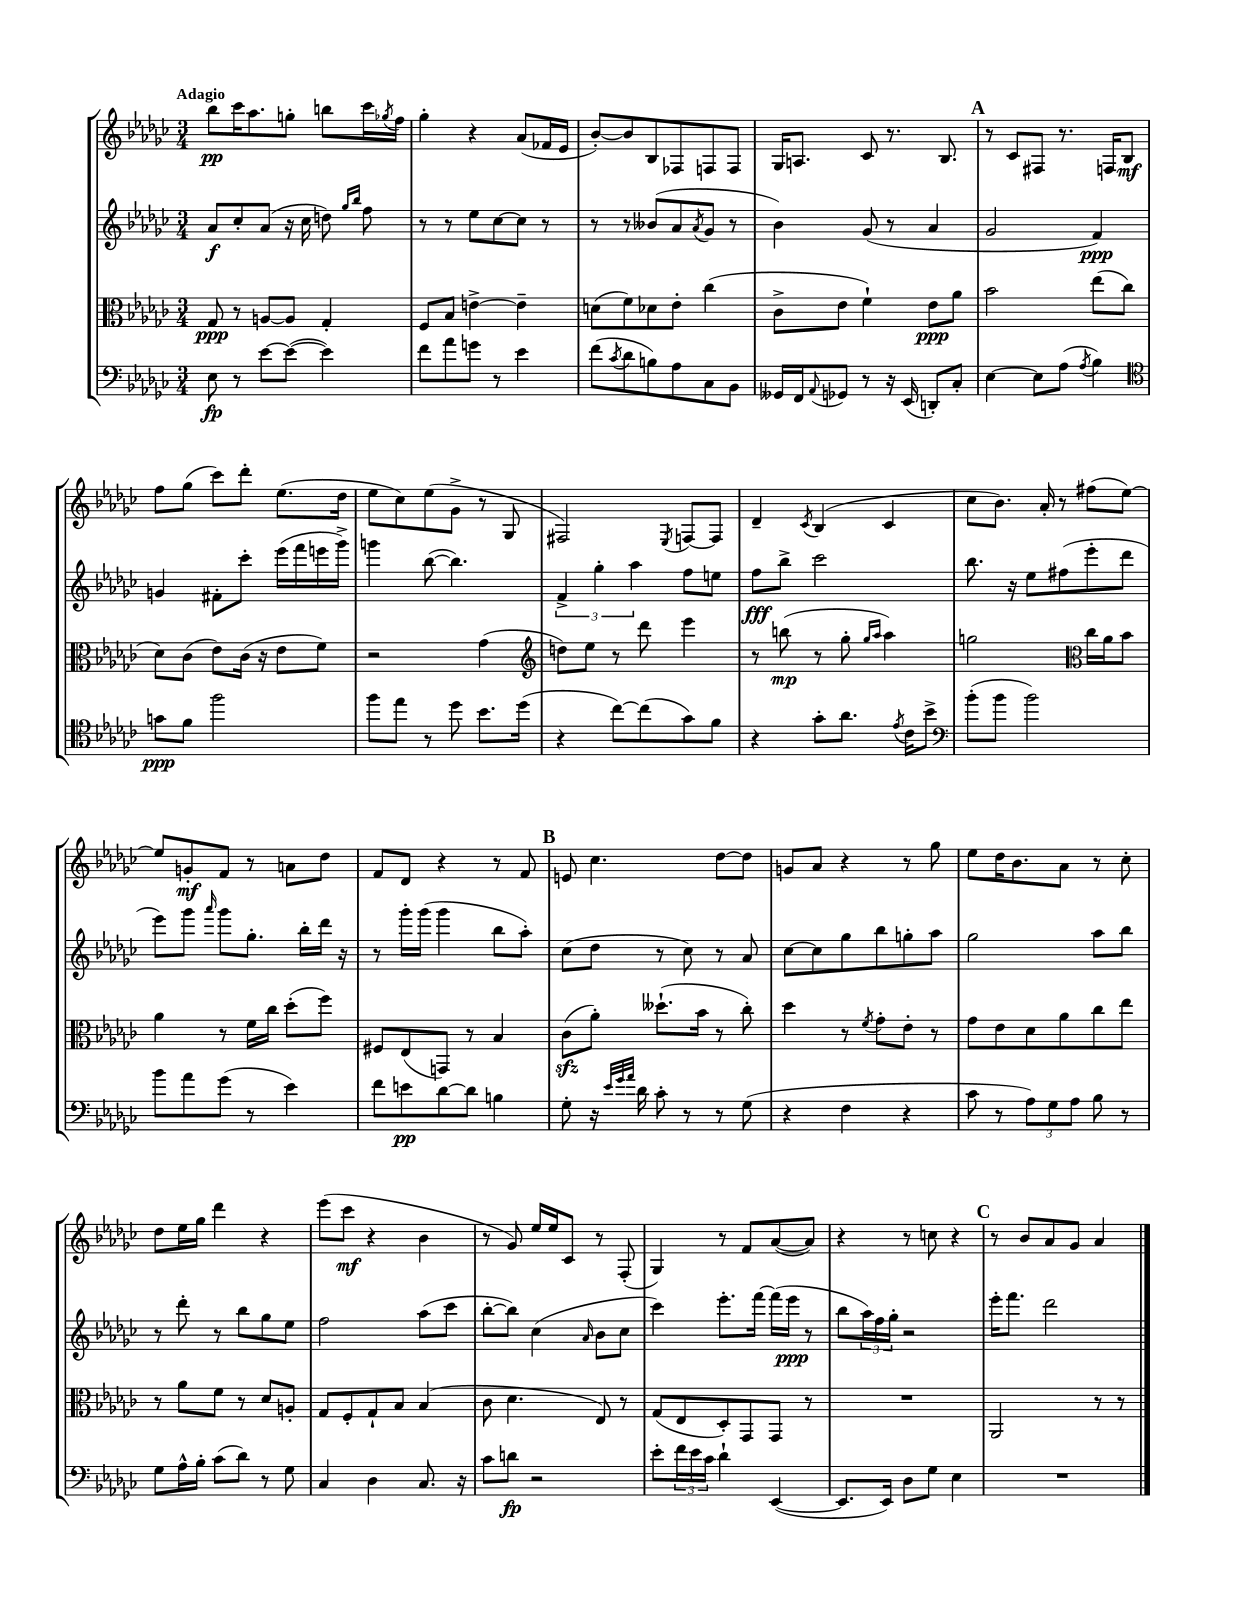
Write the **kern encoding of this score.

**kern	**dynam	**kern	**dynam	**kern	**dynam	**kern	**dynam
*part4	*part4	*part3	*part3	*part2	*part2	*part1	*part1
*staff4	*staff4	*staff3	*staff3	*staff2	*staff2	*staff1	*staff1
*clefF4	*	*clefC3	*	*clefG2	*	*clefG2	*
*k[b-e-a-d-g-c-]	*	*k[b-e-a-d-g-c-]	*	*k[b-e-a-d-g-c-]	*	*k[b-e-a-d-g-c-]	*
*M3/4	*	*M3/4	*	*M3/4	*	*M3/4	*
=1	=1	=1	=1	=1	=1	=1	=1
!	!	!	!	!	!	!LO:TX:a:B:t=Adagio	!
8E-\	fp	8G-/	ppp	8a-/L	f	8bb-\L	pp
8r	.	8r	.	8cc-'/	.	16ccc-\K	.
.	.	.	.	.	.	8.aa-\	.
[8e-\L	.	[8An/L	.	(8a-/J	.	.	.
(8e-\J_	.	8A/J]	.	16r	.	8ggn'\J	.
.	.	.	.	16cc-\	.	.	.
4e-\])	.	4G-'/	.	8ddn\)	.	8bbn\L	.
.	.	.	.	16qqgg-/LL	.	.	.
.	.	.	.	16qqbb-/JJ	.	.	.
.	.	.	.	8ff\	.	16ccc-\L	.
.	.	.	.	.	.	8qgg-X/	.
.	.	.	.	.	.	16ff\JJ	.
=2	=2	=2	=2	=2	=2	=2	=2
8f\L	.	8F/L	.	8r	.	4gg-'\	.
8a-\	.	8B-/J	.	8r	.	.	.
8gn\J	.	[4en^\	.	8ee-\L	.	4r	.
8r	.	.	.	[8cc-\	.	.	.
4e-\	.	4e~\]	.	8cc-\J]	.	(8a-/L	.
.	.	.	.	8r	.	16f-X/L	.
.	.	.	.	.	.	16e-/JJ	.
=3	=3	=3	=3	=3	=3	=3	=3
(8f\L	.	(8dn\L	.	8r	.	[8b-'/L)	.
8qc-/	.	.	.	.	.	.	.
8d-\	.	8f\)	.	8r	.	8b-/]	.
8Bn\)	.	8d-X\	.	(8b--X/L	.	8B-/	.
8A-\	.	8e-'\J	.	8a-/	.	8F-X/	.
.	.	.	.	8qa-/	.	.	.
8C-\	.	(4cc-\	.	8g-/J	.	8Fn/	.
8BB-\J	.	.	.	8r	.	8F/J	.
=4	=4	=4	=4	=4	=4	=4	=4
16GG--X/LL	.	8c-^\L	.	4b-\)	.	16G-/KL	.
16FF/J	.	.	.	.	.	8.An/J	.
8qqAA-/	.	.	.	.	.	.	.
8GG-X/J	.	8e-\J	.	.	.	.	.
8r	.	4f`\)	.	(8g-/	.	8c-/	.
16r	.	.	.	8r	.	8.r	.
(16EE-/	.	.	.	.	.	.	.
8DDn'/L)	.	8e-\L	ppp	4a-/	.	.	.
.	.	.	.	.	.	8.B-/	.
8C-'/J	.	8a-\J	.	.	.	.	.
!!LO:REH:place=s1:t=A
=5	=5	=5	=5	=5	=5	=5	=5
[4E-\	.	2b-\	.	2g-/	.	8r	.
.	.	.	.	.	.	8c-/L	.
8E-\L]	.	.	.	.	.	8F#X/J	.
(8A-\J	.	.	.	.	.	8.r	.
8qA-/	.	.	.	.	.	.	.
4B-\)	.	(8ee-\L	.	4f/)	ppp	.	.
.	.	.	.	.	.	16Fn/KL	.
.	.	8cc-\J	.	.	.	8B-/J	mf
!!LO:LB:g=z
=6	=6	=6	=6	=6	=6	=6	=6
*clefC4	*	*	*	*	*	*	*
8gn\L	ppp	8d-\L)	.	4gn/	.	8ff\L	.
8f\J	.	(8c-\J	.	.	.	(8gg-\J	.
2ff\	.	8e-\L)	.	8f#X'\L	.	8ccc-\L)	.
.	.	(16c-\Jk	.	8ccc-'\J	.	8ddd-'\J	.
.	.	16r	.	.	.	.	.
.	.	8e-\L	.	(16eee-\LL	.	(8.ee-\L	.
.	.	.	.	16fff\	.	.	.
.	.	8f\J)	.	16eeen\	.	.	.
.	.	.	.	16ggg-^\JJ)	.	16dd-\Jk	.
=7	=7	=7	=7	=7	=7	=7	=7
8ff\L	.	2r	.	4gggn\	.	8ee-\L	.
8ee-\J	.	.	.	.	.	8cc-\)	.
8r	.	.	.	([8bb-\	.	(8ee-\	.
8dd-\	.	.	.	4.bb-\])	.	8g-^\J	.
8.b-\L	.	(4g-\	.	.	.	8r	.
.	.	.	.	.	.	8G-/	.
(16dd-\Jk	.	.	.	.	.	.	.
=8	=8	=8	=8	=8	=8	=8	=8
*	*	*clefG2	*	*	*	*	*
4r	.	8ddn\L)	.	6f^/	.	2F#X/)	.
.	.	8ee-\J	.	.	.	.	.
.	.	.	.	6gg-'\	.	.	.
[8cc-\L)	.	8r	.	.	.	.	.
.	.	.	.	6aa-\	.	.	.
(8cc-\]	.	8ddd-\	.	.	.	.	.
.	.	.	.	.	.	8qE-/	.
8g-\)	.	4eee-\	.	8ff\L	.	[8Fn/L	.
8f\J	.	.	.	8een\J	.	8F/J]	.
=9	=9	=9	=9	=9	=9	=9	=9
4r	.	8r	.	8ff\L	fff	4d-~/	.
.	.	(8bbn\	mp	8bb-^\J	.	.	.
.	.	.	.	.	.	8qc-/	.
8g-'\L	.	8r	.	2ccc-\	.	(4B-/	.
8.a-\J	.	8gg-'\	.	.	.	.	.
.	.	16qqgg-/LL	.	.	.	.	.
.	.	16qqaa-/JJ	.	.	.	.	.
.	.	4aa-\)	.	.	.	4c-/	.
8qe-/	.	.	.	.	.	.	.
16c-\KL	.	.	.	.	.	.	.
8b-^\J	.	.	.	.	.	.	.
=10	=10	=10	=10	=10	=10	=10	=10
*clefF4	*	*	*	*	*	*	*
(8b-'\L	.	2ggn\	.	8.bb-\	.	8cc-\L	.
8b-\J	.	.	.	.	.	8.b-\J)	.
.	.	.	.	16r	.	.	.
2b-\)	.	.	.	8ee-\L	.	.	.
.	.	.	.	.	.	16a-'/	.
.	.	.	.	(8ff#X\	.	8r	.
*	*	*clefC3	*	*	*	*	*
.	.	16cc-\LL	.	8eee-'\	.	(8ff#X\L	.
.	.	16a-\J	.	.	.	.	.
.	.	8b-\J	.	8ddd-\J	.	[8ee-\J)	.
!!LO:LB:g=z
=11	=11	=11	=11	=11	=11	=11	=11
8b-\L	.	4a-\	.	8eee-\L)	.	8ee-/L]	.
8a-\	.	.	.	8ggg-\J	.	8gn'/	mf
.	.	.	.	16qqaaa-/	.	.	.
(8g-\J	.	8r	.	8ggg-\L	.	8f/J	.
8r	.	16f\LL	.	8.gg-'\J	.	8r	.
.	.	16cc-\JJ	.	.	.	.	.
4e-\)	.	(8dd-'\L	.	.	.	8an\L	.
.	.	.	.	16bb-'\LL	.	.	.
.	.	8ff\J)	.	16ddd-\JJ	.	8dd-\J	.
.	.	.	.	16r	.	.	.
=12	=12	=12	=12	=12	=12	=12	=12
8f\L	.	8F#X/L	.	8r	.	8f/L	.
8en\	pp	(8E-/	.	16ggg-'\LL	.	8d-/J	.
.	.	.	.	(16ggg-\JJ	.	.	.
[8d-\	.	8GGn/J)	.	4ggg-\	.	4r	.
8d-\J]	.	8r	.	.	.	.	.
4Bn\	.	4B-/	.	8bb-\L	.	8r	.
.	.	.	.	8aa-'\J)	.	8f/	.
!!LO:REH:place=s1:t=B
=13	=13	=13	=13	=13	=13	=13	=13
8G-'\	.	(8c-zz\L	.	(8cc-\L	.	8en/	.
16r	.	8a-'\J)	.	8dd-\J	.	4.cc-\	.
32qqe-/LLL	.	.	.	.	.	.	.
32qqg-/	.	.	.	.	.	.	.
32qqa-/JJJ	.	.	.	.	.	.	.
16d-\	.	.	.	.	.	.	.
8c-'\	.	(8.dd--X`\L	.	8r	.	.	.
8r	.	.	.	8cc-\)	.	.	.
.	.	16b-\Jk	.	.	.	.	.
8r	.	8r	.	8r	.	[8dd-\L	.
(8G-\	.	8cc-'\)	.	8a-/	.	8dd-\J]	.
=14	=14	=14	=14	=14	=14	=14	=14
4r	.	4dd-\	.	[8cc-\L	.	8gn/L	.
.	.	.	.	8cc-\]	.	8a-/J	.
4F\	.	8r	.	8gg-\	.	4r	.
.	.	8qf/	.	.	.	.	.
.	.	8g-'\L	.	8bb-\	.	.	.
4r	.	8e-'\J	.	8ggn'\	.	8r	.
.	.	8r	.	8aa-\J	.	8gg-\	.
=15	=15	=15	=15	=15	=15	=15	=15
8c-\	.	8g-\L	.	2gg-\	.	8ee-\L	.
8r	.	8e-\	.	.	.	16dd-\K	.
.	.	.	.	.	.	8.b-\	.
12A-\L)	.	8d-\	.	.	.	.	.
12G-\	.	.	.	.	.	.	.
.	.	8a-\	.	.	.	8a-\J	.
12A-\J	.	.	.	.	.	.	.
8B-\	.	8cc-\	.	8aa-\L	.	8r	.
8r	.	8ee-\J	.	8bb-\J	.	8cc-'\	.
!!LO:LB:g=z
=16	=16	=16	=16	=16	=16	=16	=16
8G-\L	.	8r	.	8r	.	8dd-\L	.
16A-^^\L	.	8a-\L	.	8ddd-'\	.	16ee-\L	.
16B-'\JJ	.	.	.	.	.	16gg-\JJ	.
(8c-\L	.	8f\J	.	8r	.	4ddd-\	.
8d-\J)	.	8r	.	8bb-\L	.	.	.
8r	.	8d-/L	.	8gg-\	.	4r	.
8G-\	.	8An'/J	.	8ee-\J	.	.	.
=17	=17	=17	=17	=17	=17	=17	=17
4C-/	.	8G-/L	.	2ff\	.	(8eee-\L	.
.	.	8F'/	.	.	.	8ccc-\J	mf
4D-\	.	8G-`/	.	.	.	4r	.
.	.	8B-/J	.	.	.	.	.
8.C-/	.	(4B-/	.	(8aa-\L	.	4b-\	.
.	.	.	.	8ccc-\J	.	.	.
16r	.	.	.	.	.	.	.
=18	=18	=18	=18	=18	=18	=18	=18
8c-\L	.	8c-\	.	[8bb-'\L	.	8r	.
8dn\J	fp	4.d-\	.	8bb-\J])	.	8g-/)	.
2r	.	.	.	(4cc-\	.	16ee-/LL	.
.	.	.	.	.	.	16ee-/J	.
.	.	.	.	.	.	8c-/J	.
.	.	.	.	16qqa-/	.	.	.
.	.	8E-/)	.	8b-\L	.	8r	.
.	.	8r	.	8cc-\J	.	(8F'/	.
=19	=19	=19	=19	=19	=19	=19	=19
8e-'\L	.	(8G-/L	.	4ccc-\)	.	4G-/)	.
24f\L	.	8E-/	.	.	.	.	.
24e-\	.	.	.	.	.	.	.
24c-\JJ	.	.	.	.	.	.	.
4d-`\	.	8D-'/)	.	8.eee-'\L	.	8r	.
.	.	8GG-/	.	.	.	8f/L	.
.	.	.	.	[16fff\Jk	.	.	.
([4EE-/	.	8GG-/J	.	(16fff\LL]	.	([8a-/	.
.	.	.	.	16eee-\JJ	ppp	.	.
.	.	8r	.	8r	.	8a-/J])	.
=20	=20	=20	=20	=20	=20	=20	=20
8.EE-/L]	.	2.r	.	8bb-\L	.	4r	.
.	.	.	.	24aa-\L)	.	.	.
.	.	.	.	24ff\	.	.	.
16EE-/Jk)	.	.	.	.	.	.	.
.	.	.	.	24gg-'\JJ	.	.	.
8D-\L	.	.	.	2r	.	8r	.
8G-\J	.	.	.	.	.	8ccn\	.
4E-\	.	.	.	.	.	4r	.
!!LO:REH:place=s1:t=C
=21	=21	=21	=21	=21	=21	=21	=21
2.r	.	2AA-/	.	16eee-'\KL	.	8r	.
.	.	.	.	8.fff\J	.	.	.
.	.	.	.	.	.	8b-/L	.
.	.	.	.	2ddd-\	.	8a-/	.
.	.	.	.	.	.	8g-/J	.
.	.	8r	.	.	.	4a-/	.
.	.	8r	.	.	.	.	.
==	==	==	==	==	==	==	==
*-	*-	*-	*-	*-	*-	*-	*-
